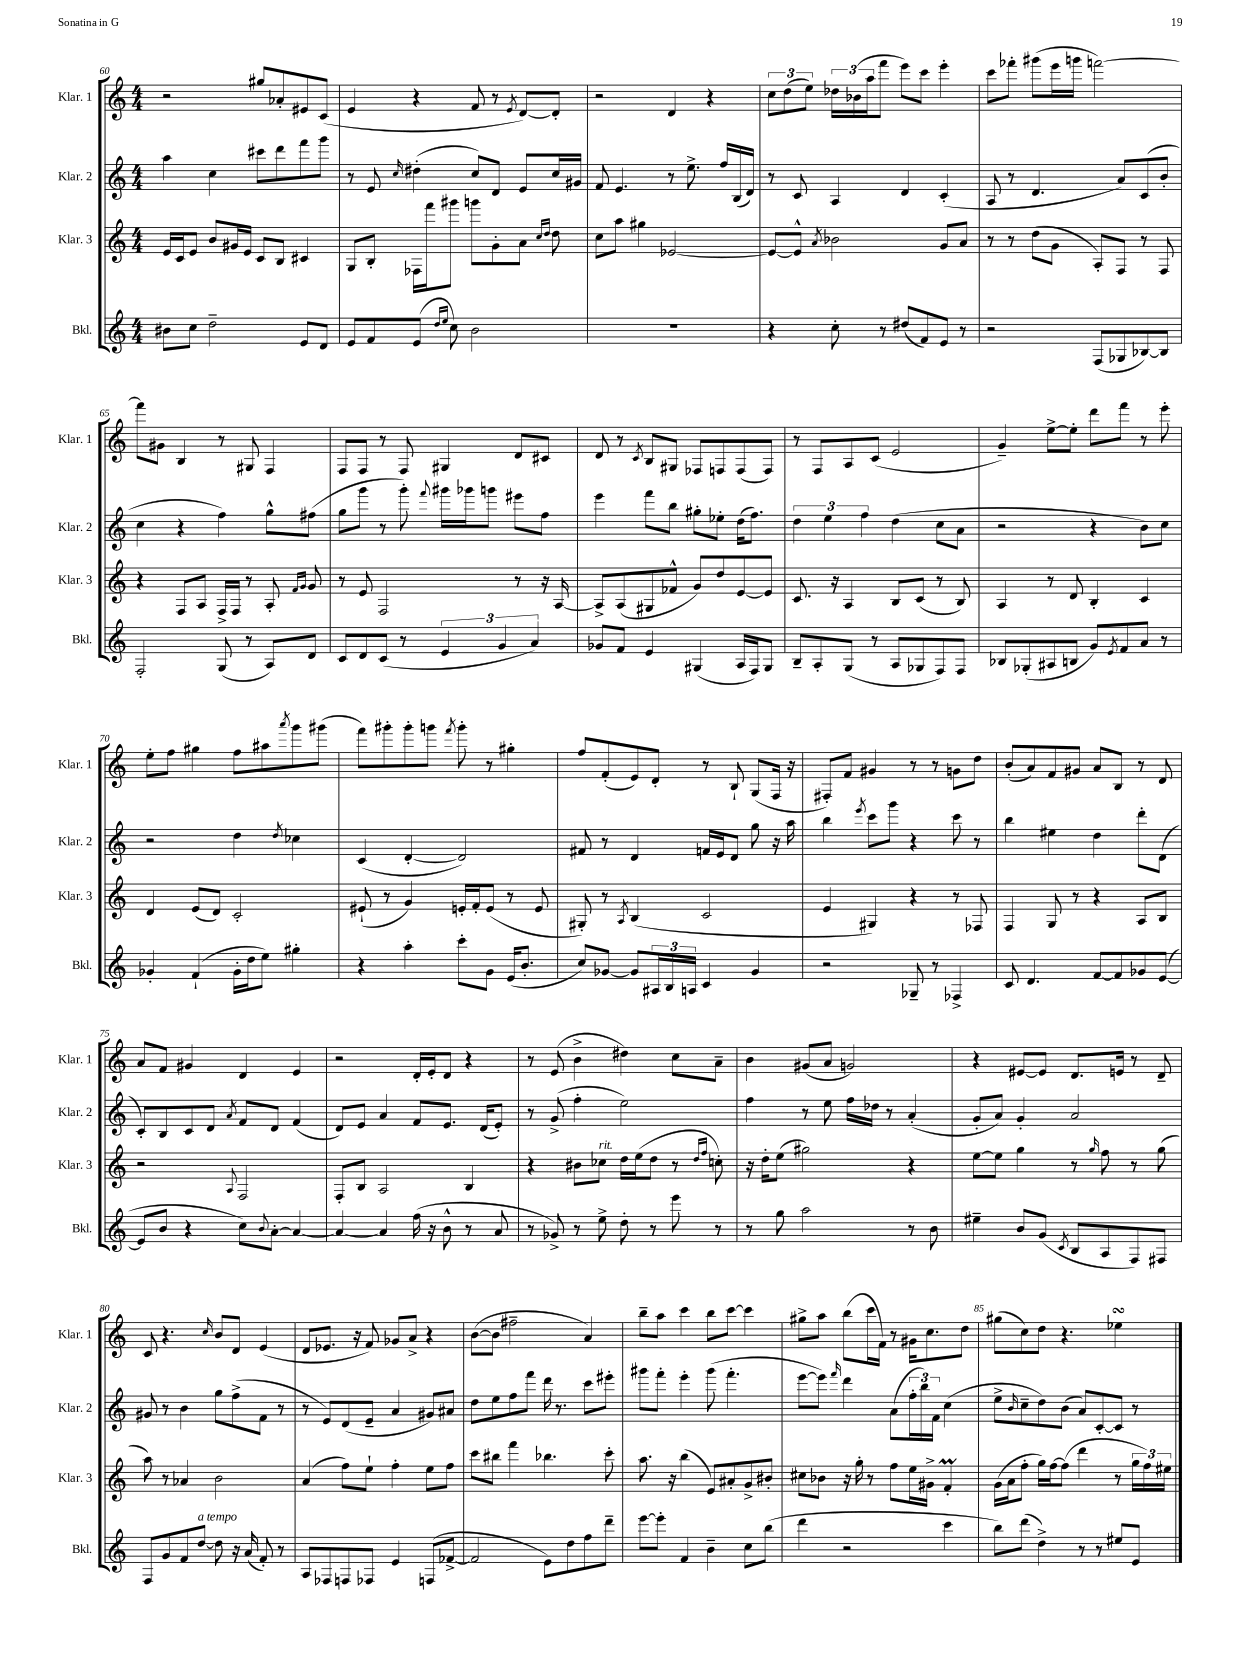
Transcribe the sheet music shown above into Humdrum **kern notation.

**kern	**kern	**kern	**kern
*part4	*part3	*part2	*part1
*staff4	*staff3	*staff2	*staff1
*I"Bkl.	*I"Klar. 3	*I"Klar. 2	*I"Klar. 1
*I'Bkl.	*I'Klar. 3	*I'Klar. 2	*I'Klar. 1
*clefG2	*clefG2	*clefG2	*clefG2
*k[]	*k[]	*k[]	*k[]
*M4/4	*M4/4	*M4/4	*M4/4
=60	=60	=60	=60
8b#X\L	16e/LL	4aa\	2r
.	16c/J	.	.
8cc\J	8e/J	.	.
2dd~\	8b/L	4cc\	.
.	16g#X/L	.	.
.	16e/JJ	.	.
.	8c/L	8ccc#X\L	8gg#X/L
.	8B/J	8ddd\	8a-X'/
8e/L	4c#X/	8fff\	8e#X/
8d/J	.	8ggg\J	(8c/J
=61	=61	=61	=61
8e/L	8G/L	8r	4e/
8f/	8B'/J	8e/	.
.	.	16qqcc/	.
(8e/J	16F-X\LL	(4dd#X'\	4r
.	16fff\J	.	.
16qqdd/LL	.	.	.
16qqee/JJ	.	.	.
8cc\)	8ggg#X\J	.	.
2b\	8gggn\L	8cc/L)	8f/
.	8g'\	8d/J	8r
.	.	.	8qe/
.	8a\J	8e/L	[8d/L)
.	16qqcc/LL	.	.
.	16qqdd/JJ	.	.
.	8dd\	16cc/L	8d'/J]
.	.	16g#X/JJ	.
=62	=62	=62	=62
1r	8cc\L	8f/	2r
.	8aa\J	4.e/	.
.	4gg#X\	.	.
.	[2e-X/	8r	4d/
.	.	8.ee^\	.
.	.	.	4r
.	.	16ff/LL	.
.	.	(16B/	.
.	.	16d/JJ)	.
=63	=63	=63	=63
4r	8e-/L_	8r	12cc\L
.	.	.	(12dd\
.	8e-^^/J]	8c/	.
.	.	.	12ee\J)
.	8qa/	.	.
8cc'\	2b-X\	4A/	24dd-X\LL
.	.	.	(24b-X\
.	.	.	24aa\J
8r	.	.	8fff\J
(8dd#X/L	.	4d/	8eee\L)
8f/)	.	.	8ccc\J
8e/J	8g/L	(4c'/	4eee'\
8r	8a/J	.	.
=64	=64	=64	=64
2r	8r	8A/	8ccc\L
.	8r	8r	8fff-X'\J
.	(8dd\L	4.d/	(8ggg#X\L
.	8g\J	.	16eee\L
.	.	.	16gggn\JJ
(8F/L	8A'/L)	.	[2fffn\)
8G-X/	8F/J	8a/L)	.
[8B-X/)	8r	(8c/	.
8B-/J]	8F/	8b'/J	.
!!LO:LB:g=z
=65	=65	=65	=65
2F'/	4r	4cc\	8fff\L]
.	.	.	8g#X\J
.	8F/L	4r	4B/
.	8A/J	.	.
(8G/	16F^/LL	4ff\)	8r
.	16F/JJ	.	.
8r	8r	.	8G#X/
8A/L)	8A'/	8gg^^\L	4F/
.	16qqf/LL	.	.
.	16qqg/JJ	.	.
8d/J	8g/	(8ff#X\J	.
=66	=66	=66	=66
8c/L	8r	8gg\L	8F/L
8d/	8e/	8ggg\J	8F/J
(8c/J	2F/	8r	8r
8r	.	8ggg'\)	8F/
.	.	8qqfff/	.
6e/	.	16ggg#X\LL	4G#X/
.	.	16ggg-X\J	.
.	.	8gggn\J	.
6g/	.	.	.
.	8r	8eee#X\L	8d/L
6a/)	.	.	.
.	16r	8ff\J	8c#X/J
.	[16A/	.	.
=67	=67	=67	=67
8g-X/L	8A^/L]	4eee\	8d/
8f/J	(8A/	.	8r
.	.	.	8qc/
4e/	8G#X/	8fff\L	8B/L
.	8f-X^^/J	8bb\J	8G#X/J
(4G#X/	8g/L)	8gg#X'\L	8F-X/L
.	8dd/	8ee-X'\J	8Fn/
16A/LL	[8e/	(16dd\KL	(8F/
16F/J)	.	8.ff\J)	.
8G#/J	8e/J]	.	8F/J)
=68	=68	=68	=68
8B~/L	8.c/	6dd\	8r
8A'/	.	.	8F/L
.	.	6ee\	.
.	16r	.	.
(8G/J	4A/	.	8A/
.	.	6ff\	.
8r	.	.	(8c/J
8A/L	8B/L	(4dd\	2e/
8G-X/	(8c/J	.	.
8F/)	8r	8cc\L	.
8F/J	8B/)	8a\J	.
=69	=69	=69	=69
8B-X/L	4A/	2r	4g~/)
(8G-X'/	.	.	.
8A#X/	8r	.	[8ee^\L
8Bn/J	8d/	.	8ee'\J]
8g/L)	4B'/	4r	8ddd\L
8qe/	.	.	.
8f/	.	.	8fff\J
8a/J	4c/	8b\L)	8r
8r	.	8cc\J	8eee'\
!!LO:LB:g=z
=70	=70	=70	=70
4g-X'/	4d/	2r	8ee'\L
.	.	.	8ff\J
(4f`/	(8e/L	.	4gg#X\
.	8d/J)	.	.
16g-'\LL	2c'/	4dd\	8ff\L
16dd\J	.	.	.
8ee\J)	.	.	8aa#X\
.	.	8qdd/	8qaaa/
4gg#X'\	.	4cc-X\	8ggg\
.	.	.	(8ggg#X\J
=71	=71	=71	=71
4r	(8e#X`/	(4c/	8fff\L)
.	8r	.	8ggg#X'\
4aa'\	4g/)	[4d'/	8ggg#'\
.	.	.	8gggn\J
.	.	.	8qfff/
8ccc'\L	16en'/LL	2d/])	8ggg'\
.	16f'/J	.	.
8g\J	(8e/J	.	8r
(16e/KL	8r	.	4gg#X'\
8.b'/J	.	.	.
.	8e/	.	.
=72	=72	=72	=72
8cc/L)	8G#X'/)	8f#X/	8ff/L
[8g-X/J	8r	8r	(8f'/
.	8qA/	.	.
8g-/L]	(4B/	4d/	8e/)
24A#X/L	.	.	8d'/J
24B/	.	.	.
24An/JJ	.	.	.
4c/	2c/	16fn/LL	8r
.	.	16e/J	.
.	.	8d/J	8B`/
4g-/	.	8gg\	(8G/L
.	.	16r	16F/Jk
.	.	16aa\	16r
=73	=73	=73	=73
2r	4e/	4bb\	8F#X'/L)
.	.	.	8f/J
.	.	8qeee/	.
.	4G#X/)	8ccc\L	4g#X/
.	.	8ggg\J	.
8G-X~/	4r	4r	8r
8r	.	.	8r
4F-X^/	8r	8ccc\	8gn\L
.	8F-X/	8r	8dd\J
=74	=74	=74	=74
8c/	4F/	4bb\	(8b'/L
4.d/	.	.	8a/)
.	8G/	4ee#X\	8f/
.	8r	.	8g#X/J
[8f/L	4r	4dd\	8a/L
8f/]	.	.	8B/J
8g-X/	8A/L	8ddd'\L	8r
([8e/J	8B/J	(8d\J	8d/
!!LO:LB:g=z
=75	=75	=75	=75
8e/L]	2r	8c'/L)	8a/L
8b/J	.	8B/	8f/J
4r	.	8c/	4g#X/
.	.	8d/J	.
.	8qqA/	8qa/	.
8cc\L)	2F/	8f/L	4d/
8qqb/	.	.	.
[8a'\J	.	8d/J	.
4a/_	.	(4f/	4e/
=76	=76	=76	=76
4a/_	8F'/L	8d/L)	2r
.	8B/J	8e/J	.
4a/]	2A/	4a/	.
(16ff\	.	8f/L	16d'/LL
16r	.	.	16e'/J
8b^^\	.	8.e/J	8d/J
8r	4B/	.	4r
.	.	(16d/KL	.
8a/	.	8e'/J)	.
=77	=77	=77	=77
8r	4r	8r	8r
8g-X^/)	.	(8g^/	(8e/
8r	8b#X\L	4ff'\	4b^\
!	!LO:TX:a:i:t=rit.	!	!
8ee^\	8cc-X\J	.	.
8dd'\	16dd\LL	2ee\)	4dd#X\)
.	(16ee\J	.	.
8r	8dd\J	.	.
8eee\	8r	.	8cc\L
.	16qqdd/LL	.	.
.	16qqff/JJ	.	.
8r	8ccn'\)	.	8a~\J
=78	=78	=78	=78
8r	16r	4ff\	4b\
.	16dd'\KL	.	.
8gg\	(8ee\J	.	.
2aa\	2gg#X\)	8r	(8g#X/L
.	.	8ee\	8a/J
.	.	16ff\LL	2gn/)
.	.	16dd-X\JJ	.
.	.	8r	.
8r	4r	(4a'/	.
8b\	.	.	.
=79	=79	=79	=79
4ee#X~\	[8ee\L	8g'/L	4r
.	8ee\J]	8a/J)	.
8b/L	4gg\	4g'/	[8e#X/L
(8g/J	.	.	8e#/J]
8qc/	.	.	.
8B/L	8r	2a/	8.d/L
.	16qqgg/	.	.
8A/	8ff\	.	.
.	.	.	16en/Jk
8F/)	8r	.	8r
8F#X/J	(8gg\	.	8d~/
!!LO:LB:g=z
=80	=80	=80	=80
8F/L	8aa\)	8g#X/	8c/
8g/	8r	8r	4.r
8f/	4a-X/	4b\	.
!LO:TX:a:i:t=a tempo	!	!	!
[8dd/J	.	.	.
.	.	.	16qqcc/
8dd\]	2b\	8gg\L	8b/L
16r	.	(8ff^\	8d/J
(16a/	.	.	.
8f'/)	.	8f\J	(4e/
8r	.	8r	.
=81	=81	=81	=81
8A/L	(4a/	8r	8d/L
8F-X/	.	8e/L)	8.e-X/J
8Fn/	8ff\L)	(8d/	.
.	.	.	16r
8F-X/J	8ee`\J	8e~/J	8f/)
4e/	4ff'\	4a/	8g-X/L
.	.	.	8a^/J
(8Fn/L	8ee\L	8g#X/L)	4r
[8f-X^/J	8ff\J	8a#X/J	.
=82	=82	=82	=82
2f-/]	8ccc\L	8dd\L	([8b\L
.	8bb#X\J	8ee\	8b\J]
.	4fff\	8ff\	2ff#X~\
.	.	8fff\J	.
8e\L)	4.bb-X\	16ddd\	.
.	.	8.r	.
8dd\	.	.	.
8ff\	.	8ccc\L	4a/)
8ddd~\J	8ccc'\	8eee#X'\J	.
=83	=83	=83	=83
[8eee\L	8.aa\	8ggg#X\L	8bb~\L
8eee'\J]	.	8fff'\J	8aa\J
.	16r	.	.
4f/	(4bb\	4eee'\	4ccc\
4b~\	8e/L)	(8ggg#\	8bb\L
.	8a#X'/	4.fff'\	[8ccc\J
8cc\L	8g^/	.	4ccc\]
(8bb\J	8b#X'/J	.	.
=84	=84	=84	=84
4ddd\	8cc#X\L	[8eee\L	8gg#X^\L
.	8b-X\J	8eee\J])	8aa\J
.	.	16qqfff/	.
2r	16r	4ddd\	(8bb\L
.	16gg'\	.	.
.	8r	.	16ccc\L
.	.	.	16f\JJ)
.	8ff\L	(8a\L	8r
.	16ee\L	24ff'\L	16g#X\KL
.	.	24bb\)	.
.	16g#X^\JJ	.	8.cc\
.	.	24f\JJ	.
4ccc\	4fM'/	(4cc\	.
.	.	.	8dd\J
=85	=85	=85	=85
8bb\L)	(16g\LL	8ee^\L	(8gg#X\L
.	16a\J	.	.
.	.	16qqb/	.
(8ddd\J	8ff'\J	8cc~\	8cc\)
4dd^\)	16gg\LL)	8dd\)	8dd\J
.	[16ff\J	.	.
.	(8ff\J]	(8b\J	4.r
8r	4ddd\	8a/L)	.
8r	.	[8c'/	.
8ee#X/L	8r	8c/J]	4ee-XsSSs\
8e/J	24gg\LL	8r	.
.	24ff\)	.	.
.	24ee#X\JJ	.	.
==	==	==	==
*-	*-	*-	*-
